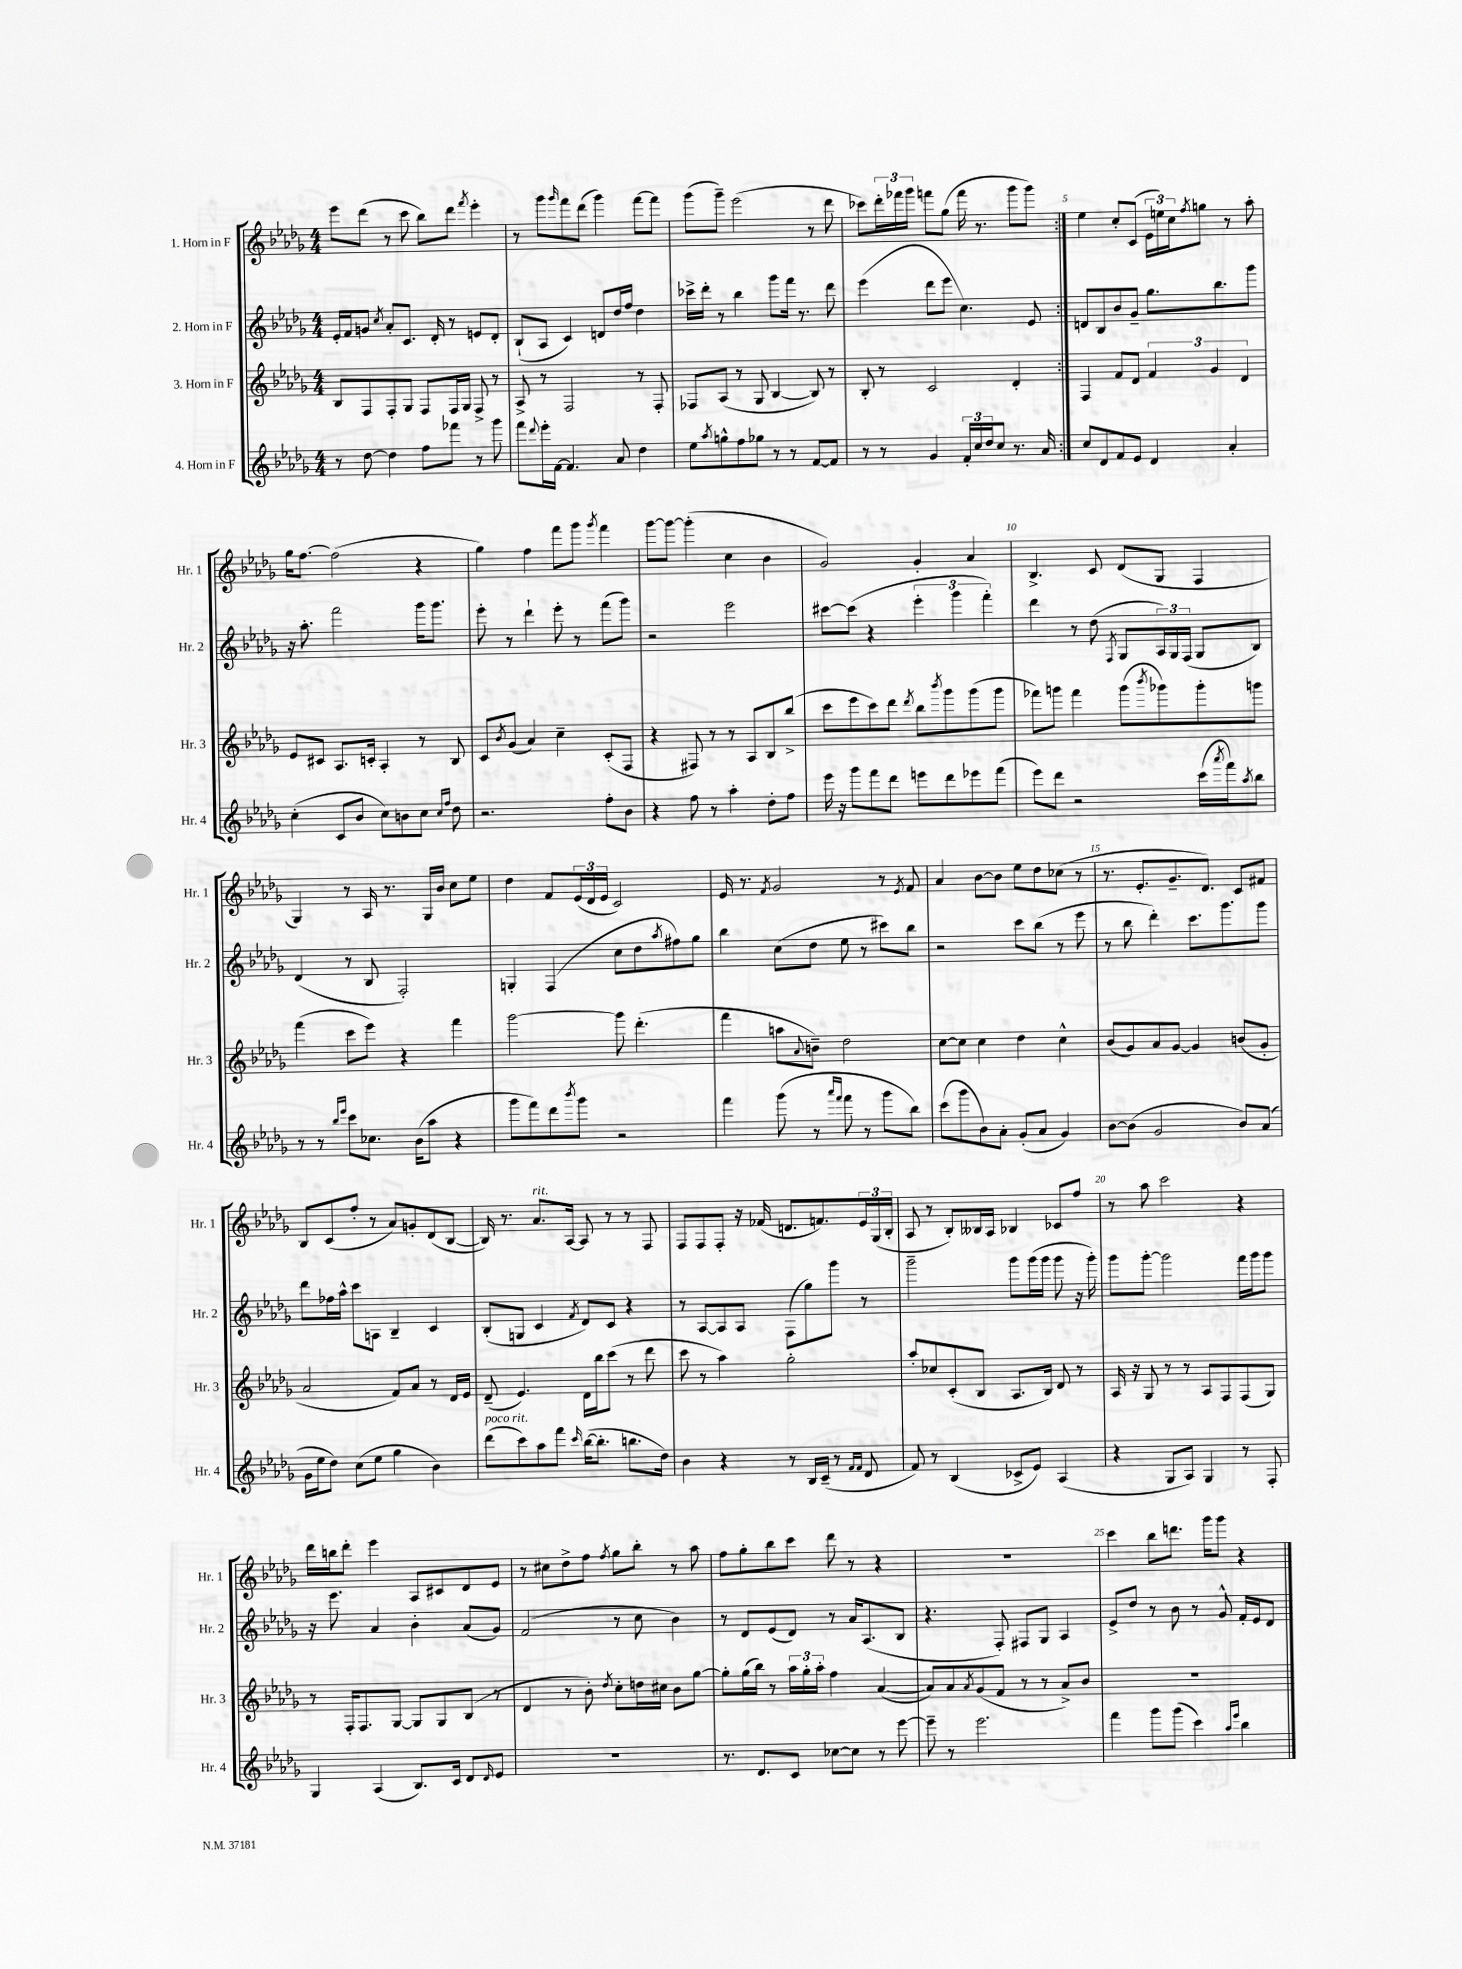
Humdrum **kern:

**kern	**kern	**kern	**kern
*part4	*part3	*part2	*part1
*staff4	*staff3	*staff2	*staff1
*I"4. Horn in F	*I"3. Horn in F	*I"2. Horn in F	*I"1. Horn in F
*I'Hr. 4	*I'Hr. 3	*I'Hr. 2	*I'Hr. 1
*clefG2	*clefG2	*clefG2	*clefG2
*k[b-e-a-d-g-]	*k[b-e-a-d-g-]	*k[b-e-a-d-g-]	*k[b-e-a-d-g-]
*M4/4	*M4/4	*M4/4	*M4/4
=1	=1	=1	=1
8r	8B-/L	16e-'/LL	8eee-\L
.	.	16f/J	.
[8dd-\	8F/	8gn/J	(8ddd-\J
.	.	8qcc/	.
4dd-\]	8F'/	8a-'/L	8r
.	8G-/J	8.c/J	8ccc\
8ff\L	8F/L	.	8bb-\L)
.	.	16d-'/	.
8fff-X\J	16F/L	8r	8ddd-\J
.	16G-/JJ	.	.
.	.	.	8qfff/
8r	8F^/	8en/L	4eee-'\
8ggg-\	8r	8d-'/J	.
=2	=2	=2	=2
8fff\L	8A-^/	(8B-`/L	8r
8qqddd-/	.	.	.
16eee-'\L	8r	8A-/J	8ggg-\L
[16f\JJ	.	.	.
.	.	.	16qqggg-/
4.f/]	2F/	4c/)	8fff\
.	.	.	(8ddd-\J
.	.	8dn/L	4ggg-\)
8a-/	.	16dd-/L	.
.	.	16ff/JJ	.
4dd-\	8r	4dd-\	[8fff\L
.	8F'/	.	8fff\J]
=3	=3	=3	=3
8ee-\L	8F-X/L	16ccc-X^\LL	(8ggg-\L
.	.	16ddd-'\JJ	.
8qaa-/	.	.	.
8ggn^^\	(8A-/J	8r	8ggg-~\J)
8ff\	8r	4bb-\	(2eee-\
8gg-X\J	8G-/	.	.
8r	[4B-/	8ggg-\L	.
8r	.	16fff\Jk	.
.	.	8.r	.
[8f/L	8B-/])	.	8r
8f/J]	8r	8ddd-\	8ddd-\
=4	=4	=4	=4
8r	8B-'/	(4eee-\	8ccc-X\L)
8r	8r	.	24ddd-'\L
.	.	.	24fff-X\
.	.	.	24ggg-\JJ
4g-/	2c/	8ddd-\L	8fffn\L
.	.	8eee-\J	(8gg-\J
24f'/LL	.	4.cc\)	16fff\
24cc/	.	.	.
.	.	.	8.r
24dd-/J	.	.	.
8cc/J	.	.	.
8.r	4d-'/	.	8ggg-\L
.	.	8e-/	8ggg-\J)
16a-/	.	.	.
=5:|!	=5:|!	=5:|!	=5:|!
8cc/L	4F/	8dn/L	4ee-\
8d-/	.	8B-/	.
8f/	8f/L	8b-/	8cc'/L
8e-/J	8d-/J	8g-~/J	(8c/J
4d-/	6f/	8.gg-\L	24e-\LL
.	.	.	24een\)
.	.	.	24cc\J
.	.	.	8qff/
.	.	.	8ggn\J
.	6g-/	.	.
.	.	8.bb-\	.
4a-'/	.	.	8r
.	6d-/	.	.
.	.	8ggg-\J	8aa-'\
!!LO:LB:g=z
=6	=6	=6	=6
(4cc'\	8e-/L	16r	16gg-\KL
.	.	8.aa-'\	[8.ff\J
.	8c#X/J	.	.
8c/L	8.A-/L	2fff\	(2ff\]
8b-/J	.	.	.
.	16cn'/Jk	.	.
8cc\L)	4A-'/	.	.
8bn\	.	.	.
8cc\J	8r	16ggg-\KL	4r
.	.	8.ggg-\J	.
16qqcc/LL	.	.	.
16qqff/JJ	.	.	.
8dd-\	8B-/	.	.
=7	=7	=7	=7
2.r	8c/L	8eee-'\	4gg-\)
.	8qb-/	.	.
.	(8g-/J	8r	.
.	4a-/)	4ddd-`\	4ff\
.	4cc~\	8eee-'\	8fff\L
.	.	8r	8ggg-\J
.	.	.	8qggg-/
8ff'\L	(8c'/L	(8fff\L	4fff\
8b-\J	8F/J	8ggg-\J)	.
=8	=8	=8	=8
4r	4r	2r	[8ggg-\L
.	.	.	8ggg-\J_
8ff\	8F#X/)	.	(4ggg-'\]
8r	8r	.	.
4aa-'\	8r	2eee-\	4cc\
.	8A-/L	.	.
8dd-'\L	8B-/	.	4b-\
8ff\J	(8bb-^/J	.	.
=9	=9	=9	=9
16eee-\	8ccc\L	[8ccc#X\L	2g-/)
16r	.	.	.
8ggg-\L	8eee-\	(8ccc#\J]	.
8fff\	8ccc\)	4r	.
8ddd-\J	8ddd-\J	.	.
.	8qddd-/	.	.
8eeen\L	8bb-\L	6eee-'\	4g-'/
.	8qbbb-/	.	.
8ddd-\	8ggg-\	.	.
.	.	6ggg-\	.
8eee-X\	(8ggg-\	.	4a-/
.	.	6fff'\)	.
(8fff\J	8ggg-\J	.	.
=10	=10	=10	=10
8eee-\L)	8fff-X\L)	4ddd-\	4.B-^/
8ddd-\J	8gggn\J	.	.
2r	4fff-\	8r	.
.	.	(8dd-\	8c/
.	.	8qF/	.
.	(8ggg\L	8G-/L	(8d-/L
.	8qbbb-/	.	.
.	8ggg-X\)	24A-/L)	8G-/J
.	.	24G-/	.
.	.	(24F/JJ	.
(16ccc\LL	8ggg-'\	8G-/L	4F/
8qaaa-/	.	.	.
16fff\J)	.	.	.
8qaa-/	.	.	.
8bb-\J	8gggn\J	8B-/J)	.
!!LO:LB:g=z
=11	=11	=11	=11
8r	(4fff\	(4d-/	4G-/)
8r	.	.	.
16qqbb-/LL	.	.	.
16qqeee-/JJ	.	.	.
8ccc\L	8ccc\L	8r	8r
8.cc-X\J	8eee-\J)	8B-/	16A-/
.	.	.	8.r
.	4r	2F'/)	.
(16b-\KL	.	.	.
8aa-\J	.	.	16G-/LL
.	.	.	16b-/JJ
4r	4fff\	.	8cc\L
.	.	.	8ee-\J
=12	=12	=12	=12
8ggg-\L	[2ggg-\	4Gn'/	4dd-\
8fff\)	.	.	.
8ddd-\	.	(4F/	8f/L
8qbbb-/	.	.	.
8ggg-\J	.	.	(24e-/L
.	.	.	24d-/
.	.	.	24e-/JJ
2r	8ggg-\]	8cc\L	2c/)
.	(4.ddd-'\	8dd-\	.
.	.	8qaa-/	.
.	.	8ff#X\)	.
.	.	8gg-\J	.
=13	=13	=13	=13
4fff\	4fff\	4bb-\	16e-/
.	.	.	8.r
.	.	.	8qf/
(8ggg-\	8aan\L	(8cc\L	2g-/
.	8qqa-/	.	.
8r	8bn~\J)	8dd-\J	.
16qqaaa-/LL	.	.	.
16qqfff/JJ	.	.	.
8fff\	2dd-\	8ee-\	.
8r	.	8r	.
8ggg-\L	.	8ccc#X\L)	8r
.	.	.	8qe-/
8bb-\J)	.	8bb-\J	8f/
=14	=14	=14	=14
(8ccc\L	[8cc\L	2r	4a-/
8ggg-\	8cc\J]	.	.
8b-\)	4cc\	.	[8b-\L
8a-'\J	.	.	8b-\J]
(8g-'/L	4dd-\	8ccc\L	8ee-\L
8a-/J	.	(8bb-\J	8dd-\
4g-/)	4cc^^\	8r	(8cc-X\J
.	.	8eee-\	8r
=15	=15	=15	=15
[8b-\L	(8b-/L	8r	8.r
(8b-\J]	8g-/)	8bb-\	.
.	.	.	8.e-'/L
2g-/	8a-/	4ddd-'\)	.
.	[8g-/J	.	8.g-~/
.	4g-/]	8.ccc\L	.
.	.	.	8.d-/J)
.	.	8.ggg-\	.
8b-/L)	(8bn/L	.	8c/L
(8a-/J	8g-'/J	8ggg-\J	8f#X/J
!!LO:LB:g=z
=16	=16	=16	=16
16g-\LL	2a-/	8ddd-\L	8B-/L
16ee-\J	.	.	.
8dd-\J)	.	16ff-X\L	(8c/
.	.	16aa-^^\JJ	.
(8cc\L	.	8ccc\L	8ff'/J
8ee-\J	.	8An\J	8r
4gg-\	8f/L)	4B-~/	8a-/L)
.	8a-/J	.	8gn'/
4b-\)	8r	4c/	(8d-/
.	16d-/LL	.	[8B-/J
.	16e-/JJ	.	.
=17	=17	=17	=17
!LO:TX:a:i:t=poco rit.	!	!	!
(8ddd-\L	(8d-~/	(8B-'/L	16B-/])
.	.	.	8.r
8ccc\)	4.e-/)	8Gn/J	.
!	!	!	!LO:TX:a:i:t=rit.
8aa-\	.	4c/	8.a-/L
8fff\J	.	.	.
.	.	.	[16A-/Jk
16qqccc/	.	8qf/	.
([16bb-\KL	16d-\LL	8d-/L)	8A-/]
8.bb-'\J]	16bb-\J	.	.
.	(8ccc\J	8c/J	8r
8.bbn\L	8r	4r	8r
.	8ddd-\	.	8F/
16dd-\Jk)	.	.	.
=18	=18	=18	=18
4b-\	8ccc\	8r	8F/L
.	8r	[8A-/L	8F/
4r	4aa-\)	8A-/]	8F'/J
.	.	8A-/J	16r
.	.	.	(16f-X/
8r	2gg-'\	(8F\L	8.dn/L
16B-/LL	.	8gg-\)	.
(16c~/JJ	.	.	8.fn/)
8r	.	8ggg-\J	.
16qqf/LL	.	.	.
16qqf/JJ	.	.	.
8d-/	.	8r	24e-/L
.	.	.	(24G-/
.	.	.	24B-'/JJ
=19	=19	=19	=19
8f/)	8aa-'/L	2ggg-~\	8A-/
8r	8cc-X/	.	8r
(4B-/	(8c'/	.	8B-'/L)
.	8B-/J	.	16B--X/L
.	.	.	16A-/JJ
8c-X^/L	8.A-/L	8ggg-\L	4B-X/
8e-/J)	.	(16ggg-\L	.
.	16B-/Jk)	16ggg-\JJ	.
(4A-/	8d-/	8ggg-\	8c-X/L
.	8r	16r	8ff/J
.	.	16ggg-'\)	.
=20	=20	=20	=20
4r	16A-/	8ggg-\L	8r
.	16r	.	.
.	8G-/	[8ggg-'\J	8aa-\
8G-/L	8r	2ggg-\]	2ccc\
8A-/J)	8r	.	.
4G-/	8A-/L	.	.
.	8F/	.	.
8r	(8F/	16fff\LL	4r
.	.	16ggg-\J	.
8F'/	8G-/J)	8ggg-\J	.
!!LO:LB:g=z
=21	=21	=21	=21
4G-/	8r	16r	16ddd-\LL
.	.	8.eee-\	16bbn\J
.	16F'/KL	.	8ddd-'\J
.	8.F/	.	.
(4A-/	.	4a-/	4eee-\
.	[8G-/J	.	.
8.B-/L)	8G-/L]	4b-'\	8A-/L
.	8G-/	.	8c#X/
16c/Jk	.	.	.
8d-/L	(8B-/J	(8a-/L	8d-/
16qqd-/	.	.	.
8e-/J	8r	8g-/J)	8e-/J
=22	=22	=22	=22
1r	4d-/	(2f/	8r
.	.	.	8cc#X\L
.	8r	.	8dd-^\
.	8b-'\)	.	8ff\J
.	8qdd-/	.	8qff/
.	8cc'\L	8r	8gg-\L
.	16ddn\L	8cc\	8bb-'\J
.	16cc#X\JJ	.	.
.	8b-\L	4b-\)	8r
.	[8gg-\J	.	8aa-\
=23	=23	=23	=23
8.r	8gg-'\L]	8r	8ff\L
.	(16gg-\L	8d-/L	8gg-'\
8.d-/L	16bb-\JJ)	.	.
.	8r	(8e-/	8bb-\
8c/J	24aa-\LL	8d-/J)	8ccc\J
.	24gg-'\	.	.
.	24aa-'\JJ	.	.
[8cc-X\L	4ff\	8r	8ddd-\
8cc-\J]	.	16a-/KL	8r
.	.	(8.A-/	.
8r	([4a-/	.	4r
[8eee-\	.	8B-/J	.
=24	=24	=24	=24
8eee-~\]	8a-/L])	4.r	1r
8r	8a-/	.	.
.	8qa-/	.	.
2.eee-\	(8g-/	.	.
.	8f/J	8F'/)	.
.	8r	8F#X/L	.
.	8r	8G-/J	.
.	8a-^/L)	4A-/	.
.	8b-/J	.	.
=25	=25	=25	=25
4fff\	1r	8e-^/L	4ccc\
.	.	8dd-/J	.
8ggg-\L	.	8r	8bb-\L
(8ggg-\J	.	8b-\	8.dddn\J
4ccc\)	.	8r	.
.	.	.	16ggg-\KL
.	.	8g-^^/	8ggg-\J
16qqaa-/LL	.	.	.
16qqeee-/JJ	.	.	.
4bb-\	.	16f'/LL	4r
.	.	16e-/J	.
.	.	8d-/J	.
==	==	==	==
*-	*-	*-	*-
